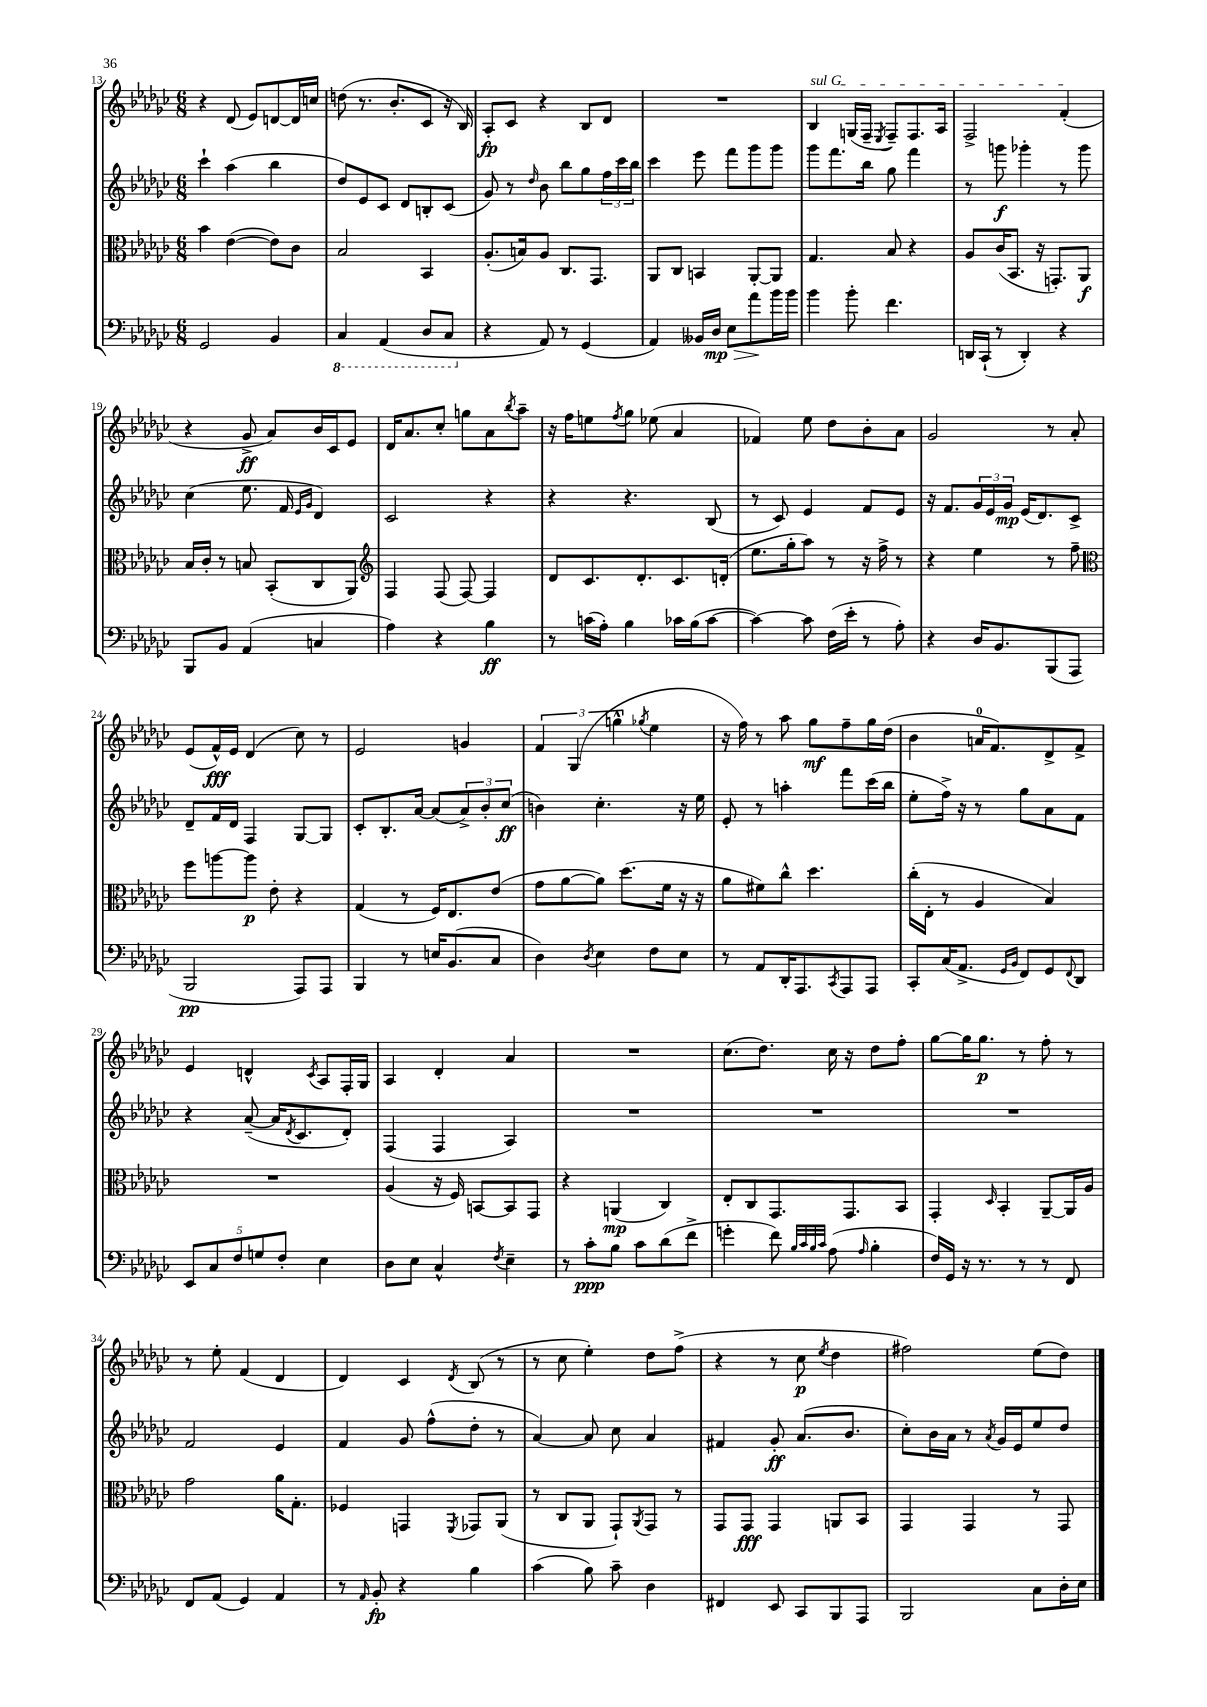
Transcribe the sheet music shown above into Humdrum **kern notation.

**kern	**kern	**kern	**kern
*staff4	*staff3	*staff2	*staff1
*clefF4	*clefC3	*clefG2	*clefG2
*k[b-e-a-d-g-c-]	*k[b-e-a-d-g-c-]	*k[b-e-a-d-g-c-]	*k[b-e-a-d-g-c-]
*M6/8	*M6/8	*M6/8	*M6/8
2GG-	4b-	4ccc-`	4r
.	([4e-	(4aa-	(8d-
.	.	.	8e-)
4BB-	8e-])	4bb-	[8d
.	8c-	.	16d]
.	.	.	16cc
=	=	=	=
4CC-	2B-	8dd-)	(8dd
.	.	8e-	8.r
(4AAA-	.	8c-	.
.	.	.	8.b-'
.	.	8d-	.
8DD-	4BB-	8B'	8c-
8CC-	.	(8c-	16r
.	.	.	16B-)
=	=	=	=
4r	(8.A-'	8g-)	8A-'
.	.	8r	8c-
.	16B)	.	.
.	.	16qqdd-	.
8AA-)	8A-	8b-	4r
8r	8.C-	8bb-	.
(4GG-	.	8gg-	8B-
.	8.GG-	.	.
.	.	24ff	8d-
.	.	24ccc-	.
.	.	24bb-	.
=	=	=	=
4AA-)	8AA-	4ccc-	2.r
.	8C-	.	.
16BB--	4BB	8eee-	.
16D-	.	.	.
8E-	.	8fff	.
8a-	[8AA-'	8ggg-	.
16b-	8AA-]	8ggg-	.
16b-	.	.	.
=	=	=	=
4b-	4.G-	8ggg-	4B-
.	.	8.fff	.
8b-'	.	.	(16G
.	.	16bb-	16F~
.	.	.	8qE-
4.f	8B-	8gg-	8F~)
.	4r	4fff	8.F
.	.	.	16A-
=	=	=	=
16DD	8A-	8r	2F^
(16CC-`	.	.	.
8r	(16c-	8ggg	.
.	8.BB-	.	.
4DD')	.	4ggg-'	.
.	16r	.	.
.	8.GG')	.	.
4r	.	8r	(4f'
.	8AA-	8ggg-	.
=	=	=	=
8BBB-	16B-	(4cc-	4r
.	16c-'	.	.
8BB-	8r	.	.
(4AA-	8B	8.ee-	8g-^
.	(8BB-'	.	8a-)
.	.	16f	.
.	.	16qqe-	.
.	.	16qqg-	.
4C	8C-	4d-)	16b-
.	.	.	16c-
.	8AA-)	.	8e-
=	=	=	=
*	*clefG2	*	*
4A-)	4F	2c-	16d-
.	.	.	8.a-
4r	(8F	.	8cc-'
.	[8F)	.	8gg
4B-	4F]	4r	8a-
.	.	.	8qbb-
.	.	.	8aa-~
=	=	=	=
8r	8d-	4r	16r
.	.	.	16ff
(16c	8.c-	.	8ee
16A-')	.	.	.
.	.	.	8qff
4B-	.	4.r	8gg-
.	8.d-'	.	.
.	.	.	(8ee-
16c-	8.c-	.	4a-
(16B-	.	.	.
[8c-	.	(8B-	.
.	(16d'	.	.
=	=	=	=
4c-_)	8.ee-	8r	4f-)
.	.	8c-)	.
.	16gg-'	.	.
8c-]	8aa-)	4e-	8ee-
(16F	8r	.	8dd-
16e-'	.	.	.
8r	16r	8f	8b-'
.	16ff^	.	.
8A-')	8r	8e-	8a-
=	=	=	=
4r	4r	16r	2g-
.	.	8.f	.
16D-	4ee-	24g-	.
.	.	24e-	.
8.BB-	.	.	.
.	.	24g-	.
.	.	(16e-	.
.	.	8.d-)	.
(8BBB-	8r	.	8r
8AAA-	8ff~	8c-^	8a-'
=	=	=	=
*	*clefC3	*	*
2BBB-	8ff	8d-~	(8e-
.	[8aa	16f	16f^^)
.	.	16d-	16e-
.	8aa]	4F	(4d-
.	8e-'	.	.
8AAA-)	4r	[8G-	8cc-)
8AAA-	.	8G-]	8r
=	=	=	=
4BBB-	(4G-	8c-'	2e-
.	.	8.B-'	.
8r	8r	.	.
.	.	[16a-	.
16E	16F)	(8a-]	.
(8.BB-	8.E-	.	.
.	.	12a-^)	4g
.	.	12b-'	.
8C-	(8e-	.	.
.	.	(12cc-	.
=	=	=	=
4D-)	8g-	4b)	6f
.	[8a-	.	.
.	.	.	(6G-
8qD-	.	.	.
4E-	8a-])	4.cc-'	.
.	.	.	6gg^^
.	(8.dd-	.	.
.	.	.	8qgg-
8F	.	.	4ee-
.	16f	.	.
8E-	16r	16r	.
.	16r	16ee-	.
=	=	=	=
8r	8a-	8e-'	16r
.	.	.	16ff)
8AA-	8f#)	8r	8r
16DD-'	8cc-^^	4aa'	8aa-
8.AAA-	.	.	.
.	4.dd-	.	8gg-
8qCC-	.	.	.
8AAA-	.	8fff	8ff~
8AAA-	.	(16ccc-	16gg-
.	.	16bb-	(16dd-
=	=	=	=
8CC-'	(16cc-'	8ee-'	4b-
.	16E-'	.	.
(16C-	8r	16ff^)	.
8.AA-^	.	16r	.
.	4A-	8r	16a
.	.	.	8.f)
16qqGG-	.	.	.
16qqBB-	.	.	.
8FF)	.	8gg-	.
8GG-	4B-)	8a-	8d-^
8qqFF	.	.	.
8DD-	.	8f	8f^
=	=	=	=
10EE-	2.r	4r	4e-
10C-	.	.	.
10F	.	.	.
.	.	([8a-~	4d^^
10G	.	.	.
.	.	16a-]	.
10F'	.	.	.
.	.	8qd-	.
.	.	8.c-	.
.	.	.	8qc-
4E-	.	.	8A-
.	.	8d-')	16F'
.	.	.	16G-
=	=	=	=
8D-	(4A-	(4F	4A-
8E-	.	.	.
4C-^^	16r	4F	4d-'
.	16F)	.	.
.	[8BB	.	.
8qF	.	.	.
4E-~	8BB]	4A-)	4a-
.	8GG-	.	.
=	=	=	=
8r	4r	2.r	2.r
8c-'	.	.	.
8B-	(4AA	.	.
8c-	.	.	.
(8d-	4C-)	.	.
8f^	.	.	.
=	=	=	=
4g'	8E-'	2.r	(8.cc-
.	8C-	.	.
.	.	.	8.dd-)
8f)	8.GG-	.	.
32qqB-	.	.	.
32qqc-	.	.	.
32qqB-	.	.	.
32qqc-	.	.	.
(8A-	.	.	16cc-
.	8.GG-	.	16r
16qqA-	.	.	.
4B-'	.	.	8dd-
.	8BB-	.	8ff'
=	=	=	=
16F)	4GG-'	2.r	[8gg-
16GG-	.	.	.
16r	.	.	16gg-]
8.r	.	.	8.gg-
.	16qqD-	.	.
.	4BB-'	.	.
8r	.	.	8r
8r	[8AA-~	.	8ff'
8FF	16AA-]	.	8r
.	16A-	.	.
=	=	=	=
8FF	2g-	2f	8r
(8AA-	.	.	8ee-'
4GG-)	.	.	(4f
4AA-	16a-	4e-	4d-
.	8.G-'	.	.
=	=	=	=
8r	4F-	4f	4d-)
16qqAA-	.	.	.
8BB-'	.	.	.
4r	4GG	8g-	4c-
.	.	(8ff^^	.
.	8qFF	.	8qd-
4B-	8GG-	8dd-'	(8B-
.	(8AA-	8r	8r
=	=	=	=
(4c-	8r	[4a-)	8r
.	8C-	.	8cc-
8B-)	8AA-	8a-]	4ee-')
8c-~	8GG-`)	8cc-	.
.	8qAA-	.	.
4D-	8GG-	4a-	8dd-
.	8r	.	(8ff^
=	=	=	=
4FF#	8GG-	4f#	4r
.	8GG-	.	.
8EE-	4GG-	8g-'	8r
8CC-	.	(8.a-	8cc-
.	.	.	8qee-
8BBB-	8AA	.	4dd-
.	.	8.b-	.
8AAA-	8BB-	.	.
=	=	=	=
2BBB-	4GG-	8cc-')	2ff#)
.	.	16b-	.
.	.	16a-	.
.	4GG-	8r	.
.	.	8qa-	.
.	.	16g-	.
.	.	16e-	.
8C-	8r	8ee-	(8ee-
16D-'	8GG-	8dd-	8dd-)
16E-	.	.	.
==	==	==	==
*-	*-	*-	*-
